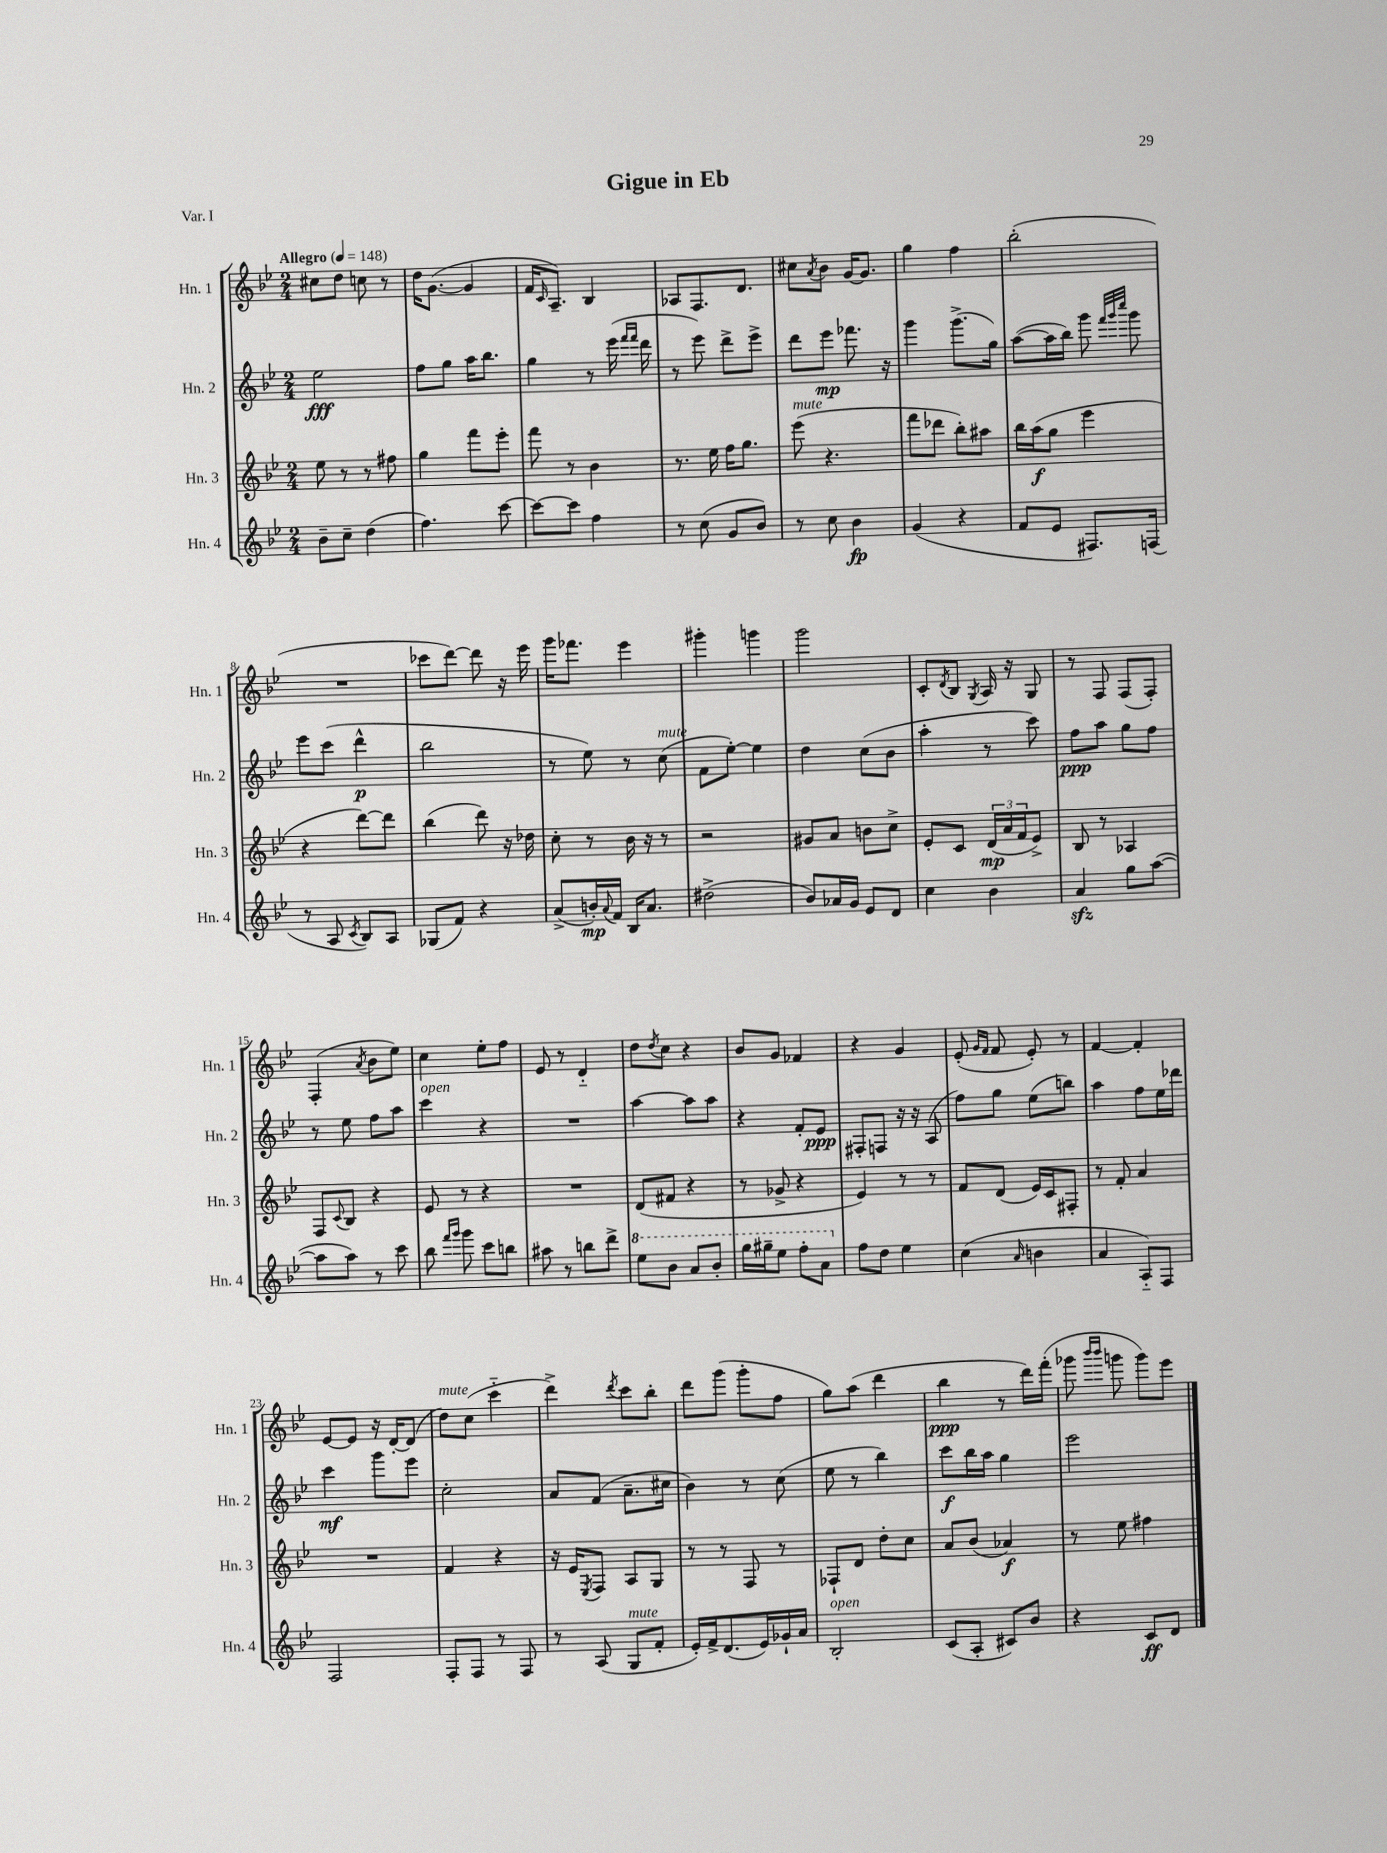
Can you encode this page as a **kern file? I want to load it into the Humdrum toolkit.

**kern	**dynam	**kern	**dynam	**kern	**dynam	**kern	**dynam
*part4	*part4	*part3	*part3	*part2	*part2	*part1	*part1
*staff4	*staff4	*staff3	*staff3	*staff2	*staff2	*staff1	*staff1
*I"Hn. 4	*	*I"Hn. 3	*	*I"Hn. 2	*	*I"Hn. 1	*
*I'Hn. 4	*	*I'Hn. 3	*	*I'Hn. 2	*	*I'Hn. 1	*
*clefG2	*	*clefG2	*	*clefG2	*	*clefG2	*
*k[b-e-]	*	*k[b-e-]	*	*k[b-e-]	*	*k[b-e-]	*
*M2/4	*	*M2/4	*	*M2/4	*	*M2/4	*
*MM148	*	*MM148	*	*MM148	*	*MM148	*
=1	=1	=1	=1	=1	=1	=1	=1
!	!	!	!	!	!	!LO:TX:a:B:t=Allegro	!
8b-~\L	.	8ee-\	.	2ee-\	fff	8cc#X\L	.
8cc~\J	.	8r	.	.	.	8dd\J	.
(4dd\	.	8r	.	.	.	8ccn\	.
.	.	8ff#X\	.	.	.	8r	.
=2	=2	=2	=2	=2	=2	=2	=2
4.ff\)	.	4gg\	.	8ff\L	.	16dd\KL	.
.	.	.	.	.	.	([8.g\J	.
.	.	.	.	8gg\J	.	.	.
.	.	8fff\L	.	16aa\KL	.	4g/]	.
.	.	.	.	8.bb-\J	.	.	.
[8ccc\	.	8eee-'\J	.	.	.	.	.
=3	=3	=3	=3	=3	=3	=3	=3
8ccc\L_	.	8fff\	.	4gg\	.	16f/KL	.
.	.	.	.	.	.	16qqc/	.
.	.	.	.	.	.	8.A~/J)	.
8ccc\J]	.	8r	.	.	.	.	.
4ff\	.	4b-\	.	8r	.	4B-/	.
.	.	.	.	(16eee-\	.	.	.
.	.	.	.	16qqfff/LL	.	.	.
.	.	.	.	16qqfff/JJ	.	.	.
.	.	.	.	16ddd\	.	.	.
=4	=4	=4	=4	=4	=4	=4	=4
8r	.	8.r	.	8r	.	8A-X/L	.
(8cc\	.	.	.	8eee-\)	.	8.F/	.
.	.	16ee-\	.	.	.	.	.
8g/L	.	16ff\KL	.	8ddd^\L	.	.	.
.	.	8.gg\J	.	.	.	8.d/J	.
8b-/J)	.	.	.	8eee-^\J	.	.	.
=5	=5	=5	=5	=5	=5	=5	=5
!	!	!LO:TX:a:i:t=mute	!	!	!	!	!
8r	.	(8eee-\	.	8ddd\L	.	8cc#X\L	.
.	.	.	.	.	.	8qa/	.
8cc\	.	4.r	.	8eee-\J	mp	8b-\J	.
4b-\	fp	.	.	8.fff-X\	.	[16g/KL	.
.	.	.	.	.	.	8.g/J]	.
.	.	.	.	16r	.	.	.
=6	=6	=6	=6	=6	=6	=6	=6
(4g/	.	8fff\L	.	4ggg\	.	4gg\	.
.	.	8ddd-X\J	.	.	.	.	.
4r	.	8bb-'\L)	.	(8.ggg^\L	.	4ff\	.
.	.	8aa#X\J	.	.	.	.	.
.	.	.	.	16gg\Jk)	.	.	.
=7	=7	=7	=7	=7	=7	=7	=7
8f/L	.	16bb-\LL	.	([8aa\L	.	(2bb-'\	.
.	.	(16aa\J	f	.	.	.	.
8e-/J	.	8gg\J	.	16aa\L]	.	.	.
.	.	.	.	16bb-\JJ)	.	.	.
8.F#X/L)	.	4eee-\	.	8ggg\	.	.	.
.	.	.	.	32qqfff/LLL	.	.	.
.	.	.	.	32qqggg/	.	.	.
.	.	.	.	32qqcccc/JJJ	.	.	.
.	.	.	.	8ggg\	.	.	.
(16Fn/Jk	.	.	.	.	.	.	.
!!LO:LB:g=z
=8	=8	=8	=8	=8	=8	=8	=8
8r	.	4r	.	8eee-\L	.	2r	.
8A/	.	.	.	(8ccc\J	.	.	.
8qc/	.	.	.	.	.	.	.
8B-/L)	.	[8ddd\L)	.	4ddd^^\	p	.	.
8A/J	.	8ddd\J]	.	.	.	.	.
=9	=9	=9	=9	=9	=9	=9	=9
(8G-X/L	.	(4bb-\	.	2bb-\	.	8ccc-X\L	.
8f/J)	.	.	.	.	.	[8ddd\J)	.
4r	.	8ddd\)	.	.	.	8ddd\]	.
.	.	16r	.	.	.	16r	.
.	.	16dd-X\	.	.	.	16eee-\	.
=10	=10	=10	=10	=10	=10	=10	=10
(8a^/L	.	8cc'\	.	8r	.	16ggg\KL	.
.	.	.	.	.	.	8.fff-X\J	.
16bn'/L)	mp	8r	.	8ee-\)	.	.	.
8qqa/	.	.	.	.	.	.	.
16f/JJ	.	.	.	.	.	.	.
16B-/KL	.	16b-\	.	8r	.	4eee-\	.
8.a/J	.	16r	.	.	.	.	.
!	!	!	!	!LO:TX:a:i:t=mute	!	!	!
.	.	8r	.	(8cc\	.	.	.
=11	=11	=11	=11	=11	=11	=11	=11
(2dd#X^\	.	2r	.	8f\L	.	4ggg#X'\	.
.	.	.	.	[8ee-'\J)	.	.	.
.	.	.	.	4ee-\]	.	4gggn\	.
=12	=12	=12	=12	=12	=12	=12	=12
8b-/L)	.	8g#X/L	.	4dd\	.	2ggg\	.
16a-X/L	.	8a/J	.	.	.	.	.
16g/JJ	.	.	.	.	.	.	.
8e-/L	.	8bn\L	.	(8cc\L	.	.	.
8d/J	.	8cc^\J	.	8b-\J	.	.	.
=13	=13	=13	=13	=13	=13	=13	=13
4cc\	.	8e-'/L	.	4aa'\	.	8c'/L	.
.	.	.	.	.	.	8qd/	.
.	.	8c/J	.	.	.	8B-/J	.
.	.	.	.	.	.	8qG/	.
4b-\	.	(24d/LL	mp	8r	.	16A/	.
.	.	24a/	.	.	.	.	.
.	.	.	.	.	.	16r	.
.	.	24f/J	.	.	.	.	.
.	.	8e-^/J)	.	8ccc\)	.	8G/	.
=14	=14	=14	=14	=14	=14	=14	=14
4azz/	.	8B-/	.	8ff\L	ppp	8r	.
.	.	8r	.	8aa\J	.	8F/	.
8gg\L	.	4A-X/	.	8gg\L	.	(8F/L	.
([8aa\J	.	.	.	8ff\J	.	8F'/J)	.
!!LO:LB:g=z
=15	=15	=15	=15	=15	=15	=15	=15
8aa\L]	.	8F/L	.	8r	.	(4F'/	.
.	.	8qqc/	.	.	.	.	.
8aa\J)	.	8B-/J	.	8ee-\	.	.	.
.	.	.	.	.	.	8qa/	.
8r	.	4r	.	8ff\L	.	8b-\L	.
8ccc\	.	.	.	8aa\J	.	8ee-\J)	.
=16	=16	=16	=16	=16	=16	=16	=16
!	!	!	!	!LO:TX:a:i:t=open	!	!	!
8bb-\	.	8e-/	.	4ccc\	.	4cc\	.
16qqfff/LL	.	.	.	.	.	.	.
16qqggg/JJ	.	.	.	.	.	.	.
8ggg\	.	8r	.	.	.	.	.
8ccc\L	.	4r	.	4r	.	8ee-'\L	.
8bbn\J	.	.	.	.	.	8ff\J	.
=17	=17	=17	=17	=17	=17	=17	=17
8aa#X\	.	2r	.	2r	.	8e-/	.
8r	.	.	.	.	.	8r	.
8bbn\L	.	.	.	.	.	4d/	.
8ddd^\J	.	.	.	.	.	.	.
=18	=18	=18	=18	=18	=18	=18	=18
*8va	*	*	*	*	*	*	*
8eee-\L	.	(8d/L	.	[4aa\	.	8dd\L	.
.	.	.	.	.	.	8qdd/	.
8bb-\J	.	8f#X/J	.	.	.	8cc\J	.
8aa/L	.	4r	.	8aa\L]	.	4r	.
8bb-'/J	.	.	.	8aa\J	.	.	.
=19	=19	=19	=19	=19	=19	=19	=19
16ggg\LL	.	8r	.	4r	.	8b-/L	.
16ggg#X~\J	.	.	.	.	.	.	.
8eee-\J	.	8g-X^/	.	.	.	8g/J	.
8fff'\L	.	4r	.	8f'/L	.	4f-X/	.
8aa\J	.	.	.	8e-/J	ppp	.	.
=20	=20	=20	=20	=20	=20	=20	=20
*X8va	*	*	*	*	*	*	*
8ff\L	.	4e-/)	.	8F#X'/L	.	4r	.
8dd\J	.	.	.	8Fn/J	.	.	.
4ee-\	.	8r	.	16r	.	4g/	.
.	.	.	.	16r	.	.	.
.	.	8r	.	(8A/	.	.	.
=21	=21	=21	=21	=21	=21	=21	=21
(4cc\	.	8f/L	.	8ff\L)	.	(8e-'/	.
.	.	.	.	.	.	16qqg/LL	.
.	.	.	.	.	.	16qqf/JJ	.
.	.	(8d/J	.	8gg\J	.	8f/	.
16qqa/	.	.	.	.	.	.	.
4bn\	.	16e-/LL)	.	(8ee-\L	.	8e-'/)	.
.	.	16c/J	.	.	.	.	.
.	.	8F#X'/J	.	8bbn\J)	.	8r	.
=22	=22	=22	=22	=22	=22	=22	=22
4a/	.	8r	.	4aa\	.	[4f/	.
.	.	8f'/	.	.	.	.	.
8A/L)	.	4a/	.	8ff\L	.	4f'/]	.
8F/J	.	.	.	16ee-\L	.	.	.
.	.	.	.	16ddd-X\JJ	.	.	.
!!LO:LB:g=z
=23	=23	=23	=23	=23	=23	=23	=23
2F/	.	2r	.	4ccc\	mf	[8e-/L	.
.	.	.	.	.	.	8e-/J]	.
.	.	.	.	8ggg\L	.	16r	.
.	.	.	.	.	.	[16d'/KL	.
.	.	.	.	8eee-\J	.	(8d/J]	.
=24	=24	=24	=24	=24	=24	=24	=24
!	!	!	!	!	!	!LO:TX:a:i:t=mute	!
8F'/L	.	4f/	.	2cc'\	.	8dd\L)	.
8F/J	.	.	.	.	.	(8cc\J	.
8r	.	4r	.	.	.	4ccc\	.
8F/	.	.	.	.	.	.	.
=25	=25	=25	=25	=25	=25	=25	=25
8r	.	16r	.	8a/L	.	4ddd^\)	.
.	.	16e-/KL	.	.	.	.	.
.	.	8qE-/	.	.	.	.	.
(8A/	.	8F/J	.	(8f/J	.	.	.
.	.	.	.	.	.	8qddd/	.
!LO:TX:a:i:t=mute	!	!	!	!	!	!	!
8G/L	.	8A/L	.	8.a~\L	.	8ccc\L	.
8f'/J	.	8G/J	.	.	.	8bb-'\J	.
.	.	.	.	16cc#X\Jk	.	.	.
=26	=26	=26	=26	=26	=26	=26	=26
16e-'/LL)	.	8r	.	4b-\)	.	8ddd\L	.
16f^/J	.	.	.	.	.	.	.
(8.d/	.	8r	.	.	.	(8ggg\J	.
.	.	8F/	.	8r	.	8ggg'\L	.
16e-/L)	.	.	.	.	.	.	.
16g-X`/	.	8r	.	(8cc\	.	8ff\J	.
16a/JJ	.	.	.	.	.	.	.
=27	=27	=27	=27	=27	=27	=27	=27
!LO:TX:a:i:t=open	!	!	!	!	!	!	!
2B-'/	.	8F-X`/L	.	8ee-\	.	8gg\L)	.
.	.	8d/J	.	8r	.	(8aa\J	.
.	.	8dd'\L	.	4bb-\)	.	4ddd\	.
.	.	8cc\J	.	.	.	.	.
=28	=28	=28	=28	=28	=28	=28	=28
(8c/L	.	8a/L	.	8ccc\L	f	4bb-\	ppp
8A'/J	.	(8b-/J	.	16bb-\L	.	.	.
.	.	.	.	16aa\JJ	.	.	.
8c#X/L)	.	4a-X/)	f	4gg\	.	8r	.
8b-/J	.	.	.	.	.	16ddd\LL)	.
.	.	.	.	.	.	(16fff'\JJ	.
=29	=29	=29	=29	=29	=29	=29	=29
4r	.	8r	.	2eee-\	.	8ggg-X\	.
.	.	.	.	.	.	16qqbbb-/LL	.
.	.	.	.	.	.	16qqbbb-/JJ	.
.	.	8ee-\	.	.	.	8gggn\	.
8c/L	ff	4ff#X\	.	.	.	8ggg\L)	.
8d/J	.	.	.	.	.	8eee-\J	.
==	==	==	==	==	==	==	==
*-	*-	*-	*-	*-	*-	*-	*-
